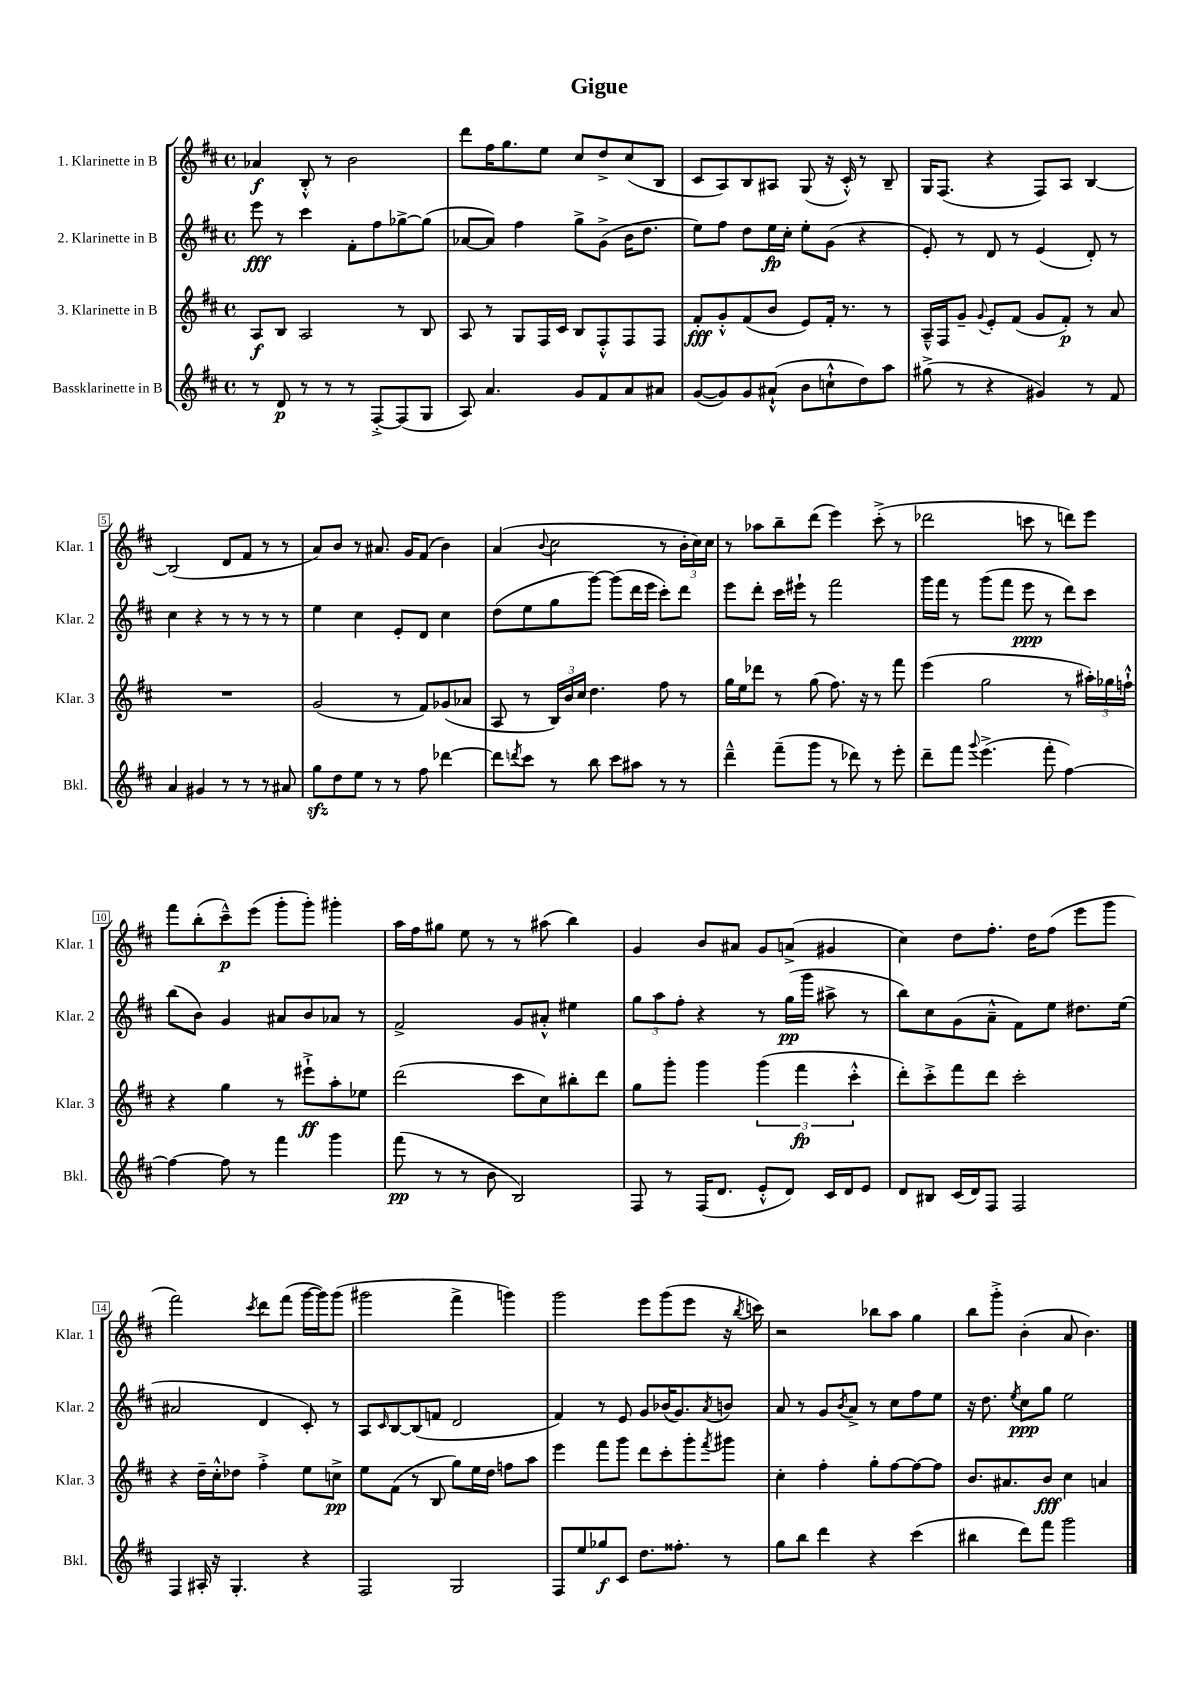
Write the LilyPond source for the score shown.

\header { title = "Gigue" }
<<
\new StaffGroup <<
\new Staff = "s0" \with { instrumentName = "1. Klarinette in B" shortInstrumentName = "Klar. 1" } {
    \clef treble \key d \major \defaultTimeSignature \time 4/4
    aes'4\f b8-.-^ r8 b'2 |
    d'''8 fis''16 g''8. e''8 cis''8 d''8-> cis''8( b8 |
    cis'8 a8) b8 ais8 g8( r16 cis'16-.-^) r8 b8-- |
    g16 fis8.( r4 fis8) a8 b4~ |
    b2( d'8 fis'8 r8 r8 |
    a'8) b'8 r8 ais'8. g'16 fis'8( b'4) |
    a'4( \appoggiatura { b'8 } cis''2 r8 \tuplet 3/2 { b'16-. cis''16) cis''16 } |
    r8 aes''8 b''8-- d'''8( e'''4) cis'''8-.->( r8 |
    des'''2 c'''8 r8 d'''8) e'''8 |
    fis'''8 b''8-.( cis'''8---^\p) e'''8( g'''8-. g'''8-.) gis'''4-. |
    a''16 fis''16 gis''8 e''8 r8 r8 ais''8( b''4) |
    g'4 b'8 ais'8 g'8 a'8->( gis'4 |
    cis''4) d''8 fis''8.-. d''16 fis''8( e'''8 g'''8 |
    fis'''2) \acciaccatura { cis'''8 } d'''8 fis'''8( g'''16~ g'''16) g'''8( |
    gis'''2 fis'''4-> g'''4) |
    g'''2 e'''8 g'''8( e'''8 r16 \acciaccatura { b''8 } c'''16) |
    r2 bes''8 a''8 g''4 |
    b''8 g'''8-.-> b'4-.( a'8 b'4.) \bar "|." |
}
\new Staff = "s1" \with { instrumentName = "2. Klarinette in B" shortInstrumentName = "Klar. 2" } {
    \clef treble \key d \major \defaultTimeSignature \time 4/4
    e'''8\fff r8 cis'''4 fis'8-. fis''8 ges''8~-> ges''8( |
    aes'8~ aes'8) fis''4 g''8-> g'8->( b'16 d''8. |
    e''8) fis''8 d''8 e''16\fp cis''16-. e''8-. g'8( r4 |
    e'8-.) r8 d'8 r8 e'4( d'8-.) r8 |
    cis''4 r4 r8 r8 r8 r8 |
    e''4 cis''4 e'8-. d'8 cis''4 |
    d''8( e''8 g''8 g'''8~) g'''8( d'''16 e'''16 cis'''8-.) d'''8 |
    e'''8 d'''8-. cis'''16 eis'''16-! r8 fis'''2 |
    g'''16 fis'''16 r8 g'''8( fis'''8 e'''8\ppp r8 d'''8) cis'''8 |
    b''8( b'8) g'4 ais'8 b'8 aes'8 r8 |
    fis'2-> g'8 ais'8-.-^ eis''4 |
    \tuplet 3/2 { g''8 a''8 fis''8-. } r4 r8 g''16\pp( g'''16 ais''8-> r8 |
    b''8) cis''8 g'8( a'8---^ fis'8) e''8 dis''8. e''16( |
    ais'2 d'4 cis'8-.) r8 |
    a8 \grace { cis'16 } b8~ b8( f'8 d'2 |
    fis'4) r8 e'8 g'8 bes'16( g'8.) \acciaccatura { a'8 } b'8 |
    a'8 r8 g'8 \acciaccatura { b'8 } a'8-> r8 cis''8 fis''8 e''8 |
    r16 d''8. \acciaccatura { e''8 } cis''8\ppp g''8 e''2 \bar "|." |
}
\new Staff = "s2" \with { instrumentName = "3. Klarinette in B" shortInstrumentName = "Klar. 3" } {
    \clef treble \key d \major \defaultTimeSignature \time 4/4
    a8\f b8 a2 r8 b8 |
    a8 r8 g8 fis16 cis'16 b8 fis8-.-^ fis8 fis8 |
    fis'8-.\fff g'8-.-^ fis'8( b'8 e'8) fis'16-. r8. r8 |
    a16---^ fis16 g'8-- \appoggiatura { g'8 } e'8-. fis'8( g'8 fis'8-.\p) r8 a'8 |
    R1 |
    g'2( r8 fis'8) ges'8( aes'8 |
    a8 r8 \tuplet 3/2 { b16) b'16 cis''16 } d''4. fis''8 r8 |
    g''16 e''16 des'''8 r8 g''8( fis''8.) r16 r8 fis'''8 |
    e'''4( g''2 r8 \tuplet 3/2 { ais''16-.) ges''16 f''16-!-^ } |
    r4 g''4 r8 eis'''8-!->\ff a''8-. ees''8 |
    d'''2( cis'''8 cis''8) bis''8-. d'''8 |
    g''8 g'''8-. g'''4 \tuplet 3/2 { g'''4( fis'''4\fp cis'''4-.-^ } |
    d'''8-.) cis'''8-.-> fis'''8 d'''8 cis'''2-. |
    r4 d''16-- cis''16-.-^ des''8 fis''4-.-> e''8 c''8->\pp |
    e''8 fis'8( r8 b8 g''8) e''16 d''16 f''8 a''8 |
    e'''4 fis'''8 g'''8 d'''8 cis'''8-. g'''8-. \acciaccatura { fis'''8 } gis'''8 |
    cis''4-. fis''4-. g''8-. fis''8~ fis''8~ fis''8 |
    b'8. ais'8. b'8\fff cis''4 a'4 \bar "|." |
}
\new Staff = "s3" \with { instrumentName = "Bassklarinette in B" shortInstrumentName = "Bkl." } {
    \clef treble \key d \major \defaultTimeSignature \time 4/4
    r8 d'8\p r8 r8 r8 fis8~-.-> fis8( g8 |
    a8) a'4. g'8 fis'8 a'8 ais'8 |
    g'8~( g'8) g'8 ais'8-!-^( b'8 c''8-!-^ d''8) a''8 |
    gis''8->( r8 r4 gis'4) r8 fis'8 |
    a'4 gis'4 r8 r8 r8 ais'8 |
    g''8\sfz d''8 e''8 r8 r8 fis''8 des'''4~ |
    des'''8 \acciaccatura { d'''8 } cis'''8 r8 b''8 cis'''8 ais''8 r8 r8 |
    d'''4---^ fis'''8--( g'''8 r8 des'''8) r8 e'''8-. |
    d'''8-- fis'''8 \appoggiatura { g'''8 } e'''4.->( fis'''8-. fis''4~) |
    fis''4~ fis''8 r8 fis'''4 g'''4 |
    fis'''8\pp( r8 r8 b'8 b2) |
    fis8 r8 fis16( d'8. e'8-.-^ d'8) cis'16 d'16 e'8 |
    d'8 bis8 cis'16( d'16) fis8 fis2 |
    fis4 ais16-. r16 g4.-. r4 |
    fis2 g2 |
    fis8 e''8 ges''8\f cis'8 d''8. fisis''8.-. r8 |
    g''8 b''8 d'''4 r4 cis'''4( |
    bis''4 d'''8) fis'''8 g'''2 \bar "|." |
}
>>
>>
\layout { \context { \Score \override BarNumber.stencil = #(make-stencil-boxer 0.1 0.3 ly:text-interface::print) } }
